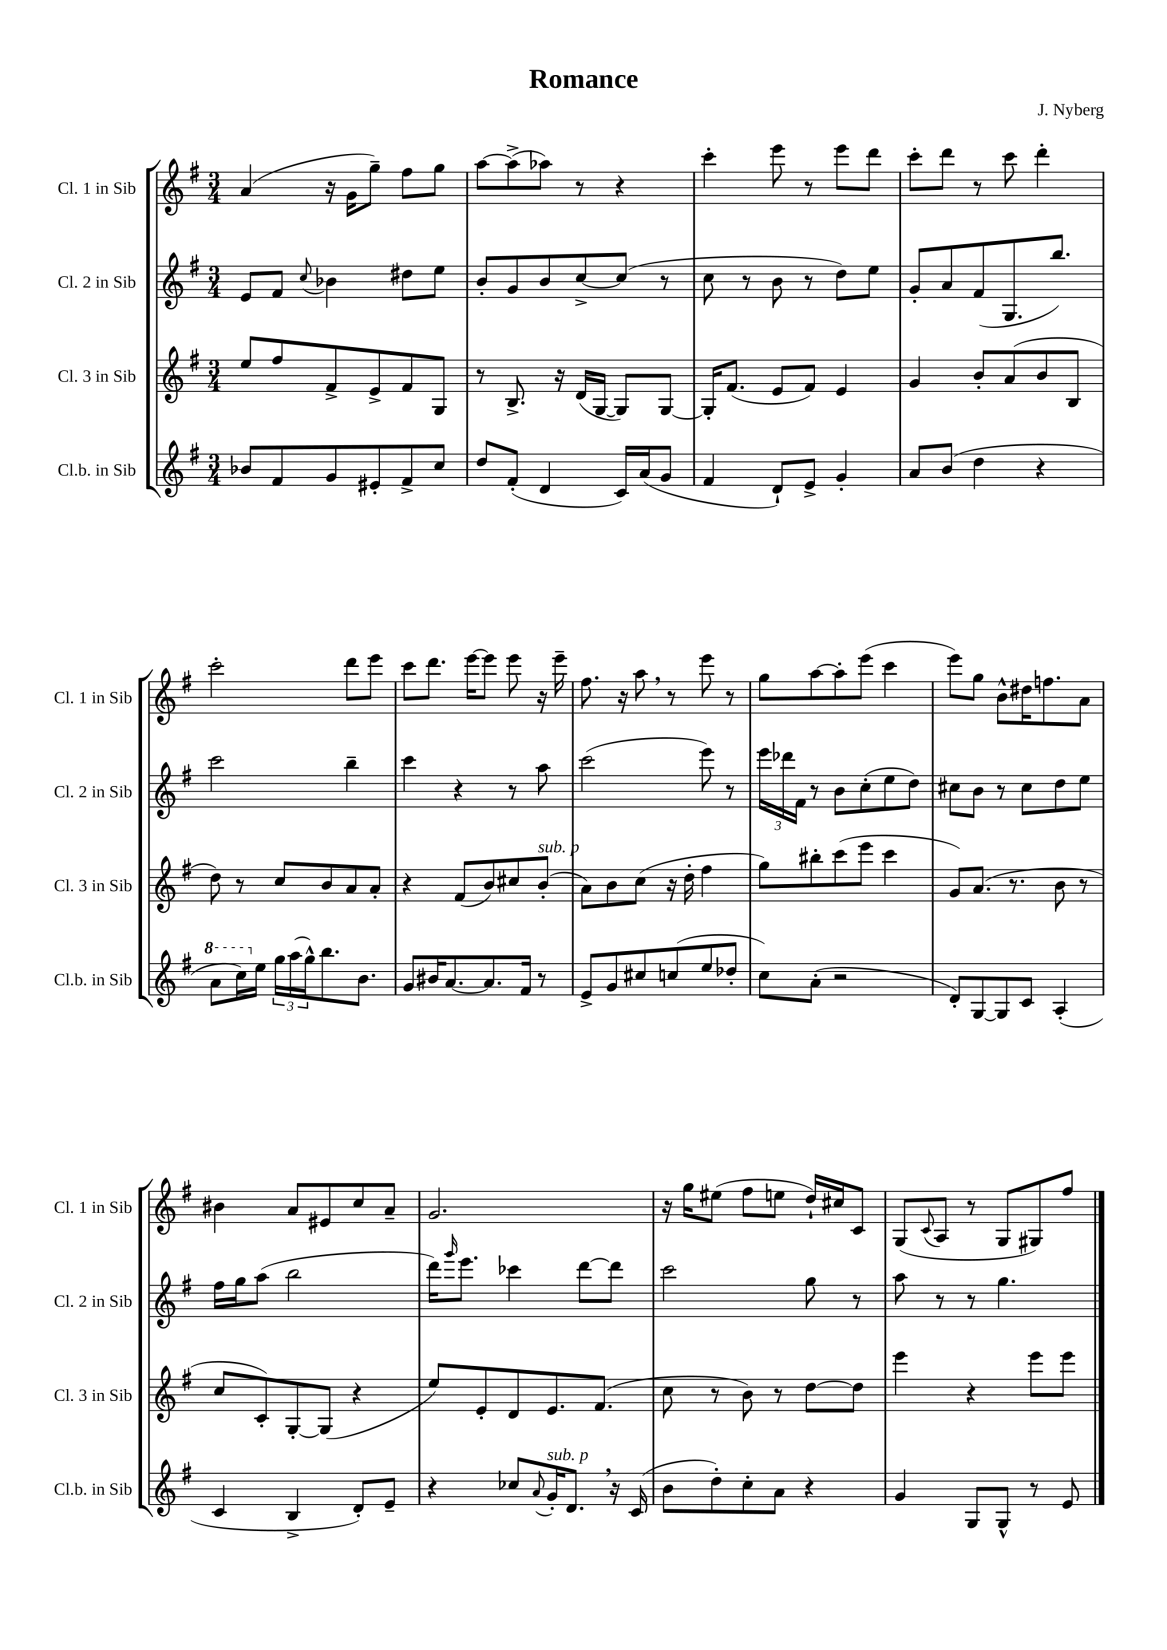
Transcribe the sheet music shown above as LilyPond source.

\header { title = "Romance" composer = "J. Nyberg" }
<<
\new StaffGroup <<
\new Staff = "s0" \with { instrumentName = "Cl. 1 in Sib" shortInstrumentName = "Cl. 1 in Sib" } {
    \clef treble \key g \major \numericTimeSignature \time 3/4
    a'4( r16 g'16 g''8--) fis''8 g''8 |
    a''8~ a''8->( aes''8) r8 r4 |
    c'''4-. e'''8 r8 e'''8 d'''8 |
    c'''8-. d'''8 r8 c'''8 d'''4-. |
    c'''2-. d'''8 e'''8 |
    c'''8 d'''8. e'''16~ e'''8 e'''8 r16 e'''16-- |
    fis''8. r16 a''8 \breathe r8 e'''8 r8 |
    g''8 a''8~ a''8-. e'''8( c'''4 |
    e'''8) g''8 b'8-^ dis''16 f''8. a'8 |
    bis'4 a'8 eis'8 c''8 a'8-- |
    g'2. |
    r16 g''16 eis''8( fis''8 e''8 d''16-!) cis''16 c'8 |
    g8( \appoggiatura { c'8 } a8 r8 g8 gis8) fis''8 \bar "|." |
}
\new Staff = "s1" \with { instrumentName = "Cl. 2 in Sib" shortInstrumentName = "Cl. 2 in Sib" } {
    \clef treble \key g \major \numericTimeSignature \time 3/4
    e'8 fis'8 \appoggiatura { c''8 } bes'4 dis''8 e''8 |
    b'8-. g'8 b'8 c''8~-> c''8( r8 |
    c''8 r8 b'8 r8 d''8) e''8 |
    g'8-. a'8 fis'8( g8. b''8.) |
    c'''2 b''4-- |
    c'''4 r4 r8 a''8 |
    c'''2( e'''8) r8 |
    \tuplet 3/2 { e'''16 des'''16 fis'16 } r8 b'8 c''8-.( e''8 d''8) |
    cis''8 b'8 r8 cis''8 d''8 e''8 |
    fis''16 g''16 a''8( b''2 |
    d'''16) \grace { g'''16 } e'''8. ces'''4 d'''8~ d'''8 |
    c'''2 g''8 r8 |
    a''8 r8 r8 g''4. \bar "|." |
}
\new Staff = "s2" \with { instrumentName = "Cl. 3 in Sib" shortInstrumentName = "Cl. 3 in Sib" } {
    \clef treble \key g \major \numericTimeSignature \time 3/4
    e''8 fis''8 fis'8-> e'8-> fis'8 g8 |
    r8 b8.-> r16 d'16( g16~ g8) g8~ |
    g16-. fis'8.( e'8 fis'8) e'4 |
    g'4 b'8-. a'8( b'8 b8 |
    d''8) r8 c''8 b'8 a'8 a'8-. |
    r4 fis'8( b'8) cis''8 b'8-.^\markup { \italic "sub. p" }( |
    a'8) b'8 c''8( r16 d''16-. fis''4 |
    g''8) bis''8-. c'''8( e'''8 c'''4 |
    g'8) a'8.( r8. b'8 r8 |
    c''8 c'8-.) g8~-. g8( r4 |
    e''8) e'8-. d'8 e'8. fis'8.( |
    c''8 r8 b'8) r8 d''8~ d''8 |
    e'''4 r4 e'''8 e'''8 \bar "|." |
}
\new Staff = "s3" \with { instrumentName = "Cl.b. in Sib" shortInstrumentName = "Cl.b. in Sib" } {
    \clef treble \key g \major \numericTimeSignature \time 3/4
    bes'8 fis'8 g'8 eis'8-. fis'8-> c''8 |
    d''8 fis'8-.( d'4 c'16) a'16( g'8 |
    fis'4 d'8-!) e'8-> g'4-. |
    a'8 b'8( d''4 r4 |
    \ottava #1 a''8 c'''16) \ottava #0 e''16 \tuplet 3/2 { g''16 a''16( g''16-^) } b''8. b'8. |
    g'8 bis'16 a'8.~ a'8. fis'16 r8 |
    e'8-> g'8 cis''8 c''8( e''8 des''8-. |
    c''8) a'8-.( r2 |
    d'8-.) g8~ g8 c'8 a4-.( |
    c'4 b4-> d'8-.) e'8-- |
    r4 ces''8 \appoggiatura { a'8 } g'16-.^\markup { \italic "sub. p" } d'8. \breathe r16 c'16( |
    b'8 d''8-.) c''8-. a'8 r4 |
    g'4 g8 g8-^ r8 e'8 \bar "|." |
}
>>
>>
\layout { \context { \Score \remove "Bar_number_engraver" } }
